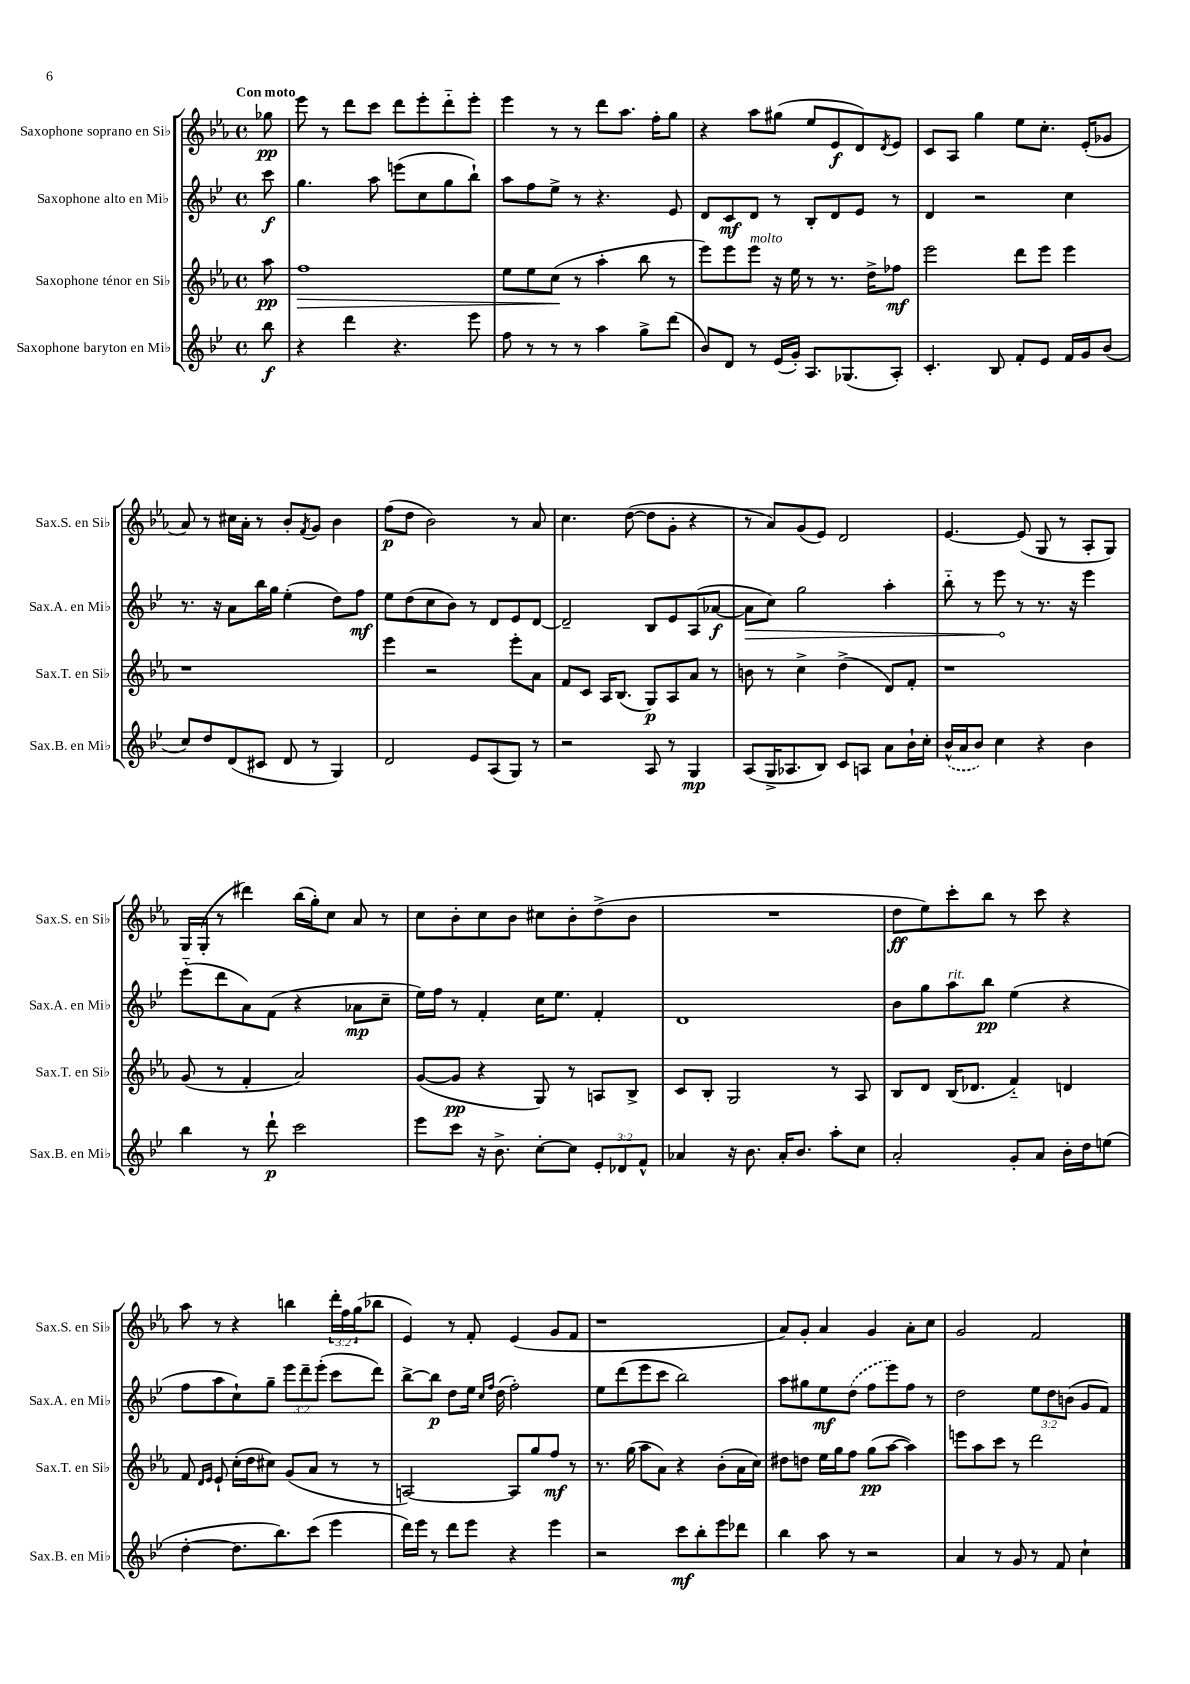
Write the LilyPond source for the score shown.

<<
\new StaffGroup <<
\new Staff = "s0" \with { instrumentName = "Saxophone soprano en Sib" shortInstrumentName = "Sax.S. en Sib" } {
    \clef treble \key ees \major \defaultTimeSignature \time 4/4 \override Staff.TupletNumber.text = #tuplet-number::calc-fraction-text \partial 8 \tempo "Con moto"
    ges''8\pp |
    ees'''8 r8 d'''8 c'''8 d'''8 ees'''8-. d'''8-_ ees'''8-. |
    ees'''4 r8 r8 d'''8 aes''8. f''16-. g''8 |
    r4 aes''8 gis''8( ees''8 ees'8\f d'8) \acciaccatura { d'8 } ees'8 |
    c'8 aes8 g''4 ees''8 c''8.-. ees'16-.( ges'8 |
    aes'8) r8 cis''16 aes'16-. r8 bes'8-. \acciaccatura { f'8 } g'8 bes'4 |
    f''8\p( d''8 bes'2) r8 aes'8 |
    c''4. d''8~( d''8 g'8-. r4 |
    r8 aes'8) g'8( ees'8) d'2 |
    ees'4.~ ees'8( g8 r8 aes8-. g8) |
    g16 g16-.( r8 dis'''4) bes''16( g''16-.) c''8 aes'8 r8 |
    c''8 bes'8-. c''8 bes'8 cis''8 bes'8-. d''8->( bes'8 |
    R1 |
    d''8\ff ees''8) c'''8-. bes''8 r8 c'''8 r4 |
    aes''8 r8 r4 b''4 \tuplet 3/2 { d'''16-. f''16 g''16( } bes''8 |
    ees'4) r8 f'8-. ees'4( g'8 f'8 |
    r1 |
    aes'8) g'8-. aes'4 g'4 aes'8-. c''8 |
    g'2 f'2 \bar "|." |
}
\new Staff = "s1" \with { instrumentName = "Saxophone alto en Mib" shortInstrumentName = "Sax.A. en Mib" } {
    \clef treble \key bes \major \defaultTimeSignature \time 4/4 \override Staff.TupletNumber.text = #tuplet-number::calc-fraction-text \partial 8
    c'''8\f |
    g''4. a''8 e'''8( c''8 g''8 bes''8-!) |
    a''8 f''8 ees''8-> r8 r4. ees'8 |
    d'8 c'8\mf d'8 r8 bes8-. d'8 ees'8 r8 |
    d'4 r2 c''4 |
    r8. r16 a'8 bes''16 g''16 ees''4-.( d''8) f''8\mf |
    ees''8 d''8( c''8 bes'8) r8 d'8 ees'8 d'8~ |
    d'2-- bes8 ees'8 a8( aes'8~\f |
    \once \override Hairpin.circled-tip = ##t aes'8\> c''8) g''2 a''4-. |
    bes''8-_ r8 ees'''8\! r8 r8. r16 ees'''4 |
    ees'''8-_( d'''8 a'8) f'8( r4 aes'8\mp c''8-- |
    ees''16) f''16 r8 f'4-. c''16 ees''8. f'4-. |
    d'1 |
    bes'8 g''8 a''8^\markup { \italic "rit." } bes''8\pp ees''4( r4 |
    f''8 a''8 c''8-!) g''8-- \tuplet 3/2 { ees'''8 d'''8-- ees'''8-.( } c'''8 d'''8) |
    bes''8~-> bes''8\p d''8 ees''16 \grace { c''16 f''16 } d''16( f''2-.) |
    ees''8 d'''8( ees'''8 c'''8 bes''2) |
    a''8 gis''8 ees''8\mf \once \slurDashed d''8( f''8 ees'''8) f''8 r8 |
    d''2 \tuplet 3/2 { ees''8 d''8 b'8( } g'8 f'8) \bar "|." |
}
\new Staff = "s2" \with { instrumentName = "Saxophone ténor en Sib" shortInstrumentName = "Sax.T. en Sib" } {
    \clef treble \key ees \major \defaultTimeSignature \time 4/4 \partial 8
    aes''8\pp |
    f''1\> |
    ees''8 ees''8 c''8\!( r8 aes''4-. bes''8 r8 |
    ees'''8) ees'''8 ees'''8^\markup { \italic "molto" } r16 ees''16 r8 r8. d''16-> fes''8\mf |
    ees'''2 d'''8 ees'''8 ees'''4 |
    r1 |
    ees'''4 r2 ees'''8-. aes'8 |
    f'8 c'8 aes16 bes8.( g8\p) aes8 aes'8 r8 |
    b'8 r8 c''4-> d''4->( d'8) f'8-. |
    r1 |
    g'8( r8 f'4-. aes'2) |
    g'8~( g'8\pp r4 g8) r8 a8 bes8-> |
    c'8 bes8-. g2 r8 aes8 |
    bes8 d'8 bes16( des'8. f'4-_) d'4 |
    f'8 \grace { d'16 ees'16 } ees'8-! c''16-.( d''16 cis''8) g'8( aes'8 r8 r8 |
    a2~) a8 g''8 f''8\mf r8 |
    r8. g''16( aes''8 aes'8) r4 bes'8-.( aes'16 c''16) |
    dis''8 d''8 ees''16 g''16 f''8 g''8\pp( aes''8~ aes''4) |
    e'''8 aes''8 c'''8 r8 d'''2 \bar "|." |
}
\new Staff = "s3" \with { instrumentName = "Saxophone baryton en Mib" shortInstrumentName = "Sax.B. en Mib" } {
    \clef treble \key bes \major \defaultTimeSignature \time 4/4 \override Staff.TupletNumber.text = #tuplet-number::calc-fraction-text \partial 8
    bes''8\f |
    r4 d'''4 r4. ees'''8 |
    f''8 r8 r8 r8 a''4 g''8-> d'''8( |
    bes'8) d'8 r8 ees'16( g'16-.) a8. ges8.( a8-.) |
    c'4.-. bes8 f'8-. ees'8 f'16 g'16 bes'8( |
    c''8) d''8 d'8( cis'8 d'8 r8 g4) |
    d'2 ees'8 a8( g8) r8 |
    r2 a8 r8 g4\mp |
    a8( g16-> aes8. bes8) c'8 a8 a'8 bes'16-! c''16-. |
    \once \slurDashed bes'16-^( a'16 bes'8) c''4 r4 bes'4 |
    bes''4 r8 d'''8-!\p c'''2 |
    ees'''8 c'''8 r16 bes'8.-> c''8~-. c''8 \tuplet 3/2 { ees'8-. des'8 f'8-^ } |
    aes'4 r16 bes'8. aes'16-. bes'8. a''8-. c''8 |
    a'2-. g'8-. a'8 bes'16-. d''16 e''8( |
    d''4~-. d''8. bes''8.) c'''8( ees'''4 |
    d'''16) ees'''16 r8 d'''8 ees'''8 r4 ees'''4 |
    r2 c'''8\mf bes''8-. ees'''8 des'''8 |
    bes''4 a''8 r8 r2 |
    a'4 r8 g'8 r8 f'8 c''4-! \bar "|." |
}
>>
>>
\layout { \context { \Score \remove "Bar_number_engraver" } }
